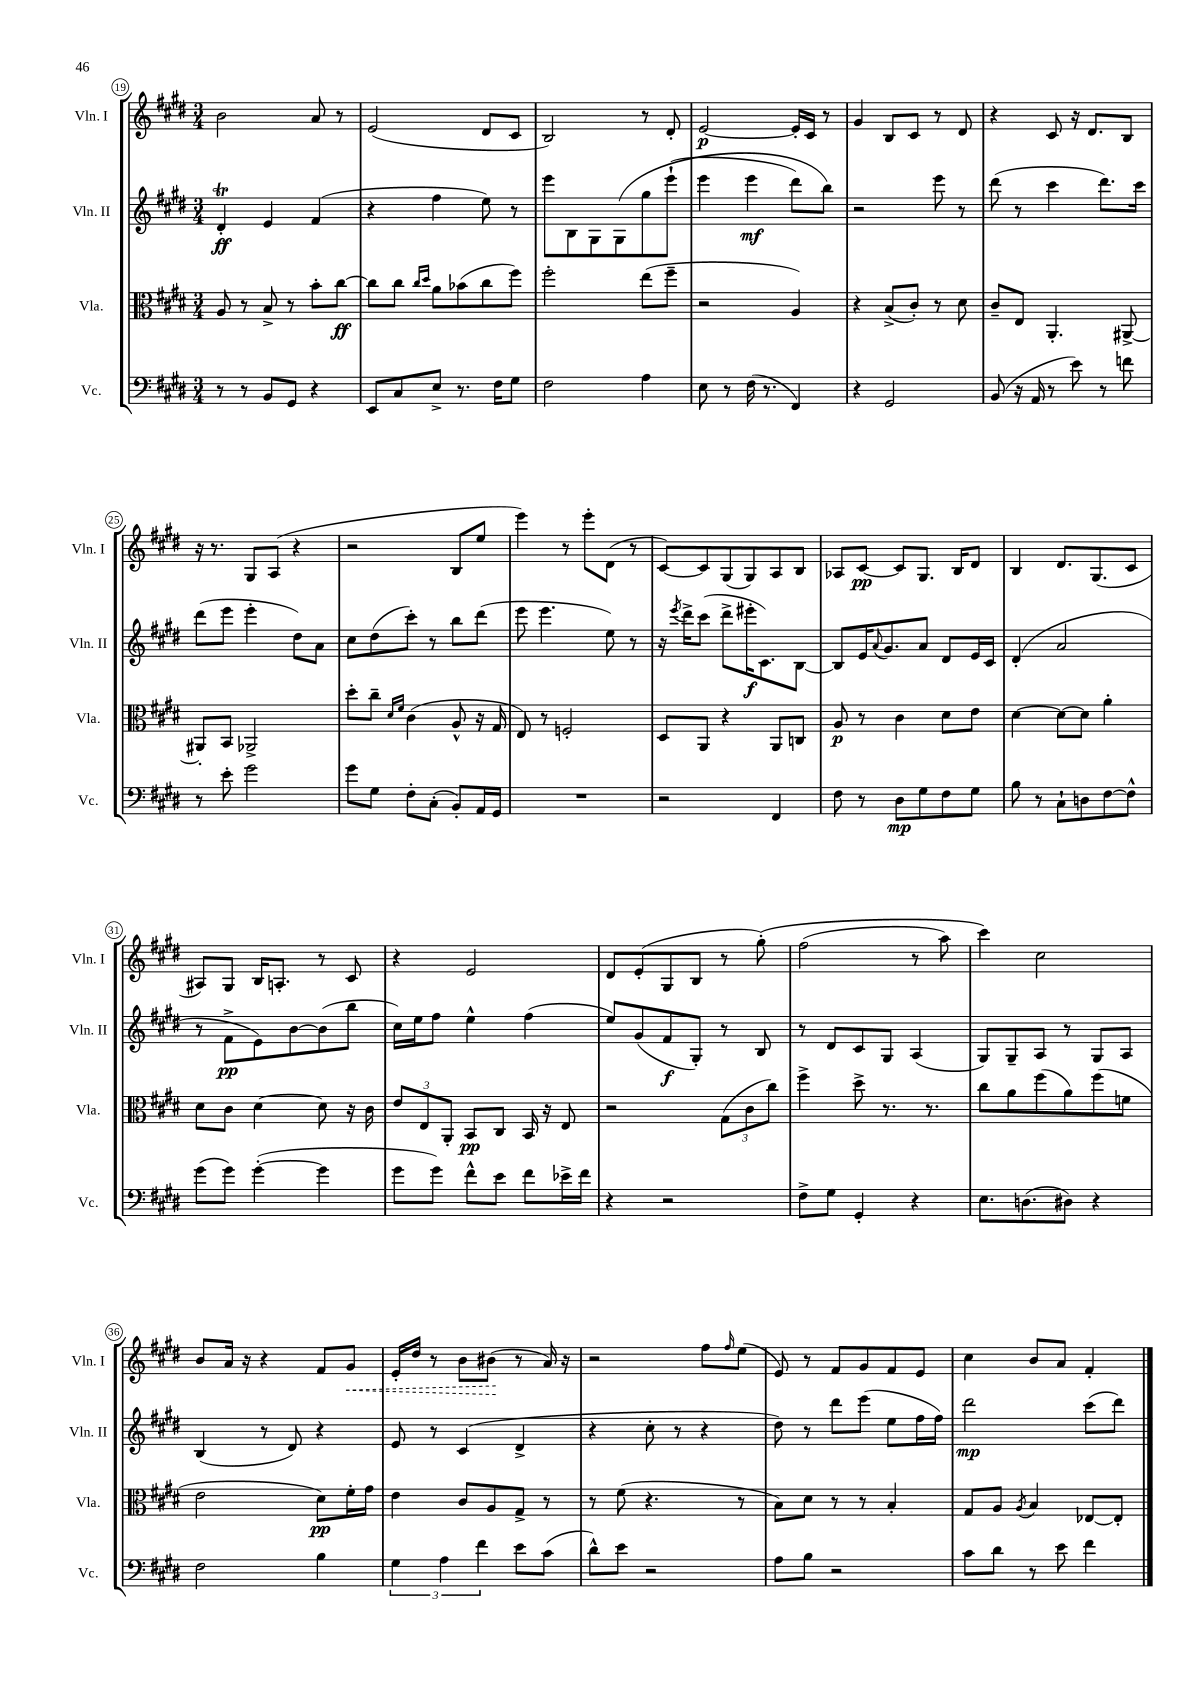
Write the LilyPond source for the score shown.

<<
\new StaffGroup <<
\new Staff = "s0" \with { instrumentName = "Vln. I" shortInstrumentName = "Vln. I" } {
    \clef treble \key e \major \numericTimeSignature \time 3/4
    b'2 a'8 r8 |
    e'2( dis'8 cis'8 |
    b2) r8 dis'8-. |
    e'2~\p e'16-. cis'16 r8 |
    gis'4 b8 cis'8 r8 dis'8 |
    r4 cis'8 r16 dis'8. b8 |
    r16 r8. gis8 a8( r4 |
    r2 b8 e''8 |
    e'''4) r8 e'''8-. dis'8( r8 |
    cis'8~) cis'8 gis8( gis8) a8 b8 |
    aes8 cis'8~\pp cis'8 gis8. b16 dis'8 |
    b4 dis'8. gis8.( cis'8 |
    ais8) gis8 b16 a8.-. r8 cis'8 |
    r4 e'2 |
    dis'8 e'8-.( gis8 b8 r8 gis''8-.)\( |
    fis''2( r8 a''8) |
    cis'''4\) cis''2 |
    b'8 a'16 r16 r4 fis'8 \once \override Hairpin.style = #'dashed-line gis'8\< |
    e'16-. dis''16 r8 b'8 bis'8\!( r8 a'16) r16 |
    r2 fis''8 \grace { fis''16 } e''8( |
    e'8) r8 fis'8 gis'8 fis'8 e'8 |
    cis''4 b'8 a'8 fis'4-. \bar "|." |
}
\new Staff = "s1" \with { instrumentName = "Vln. II" shortInstrumentName = "Vln. II" } {
    \clef treble \key e \major \numericTimeSignature \time 3/4
    dis'4-.\trill\ff e'4 fis'4( |
    r4 fis''4 e''8) r8 |
    e'''8 b8 gis8 gis8\( gis''8 e'''8-!( |
    e'''4 e'''4\mf dis'''8) b''8\) |
    r2 e'''8 r8 |
    dis'''8( r8 cis'''4 dis'''8.) cis'''16 |
    dis'''8( e'''8 e'''4-. dis''8) a'8 |
    cis''8 dis''8( cis'''8-.) r8 b''8 dis'''8( |
    e'''8 e'''4. e''8) r8 |
    r16 \acciaccatura { e'''8 } dis'''16-> cis'''8( dis'''8-> eis'''16-.\f cis'8.) b8~ |
    b8 e'16 \appoggiatura { a'8 } gis'8. a'8 dis'8 e'16 cis'16 |
    dis'4-.( a'2 |
    r8 fis'8->\pp e'8) b'8~ b'8( b''8 |
    cis''16) e''16 fis''8 e''4-^ fis''4( |
    e''8) gis'8( fis'8\f gis8-.) r8 b8 |
    r8 dis'8 cis'8 gis8 a4( |
    gis8) gis8-- a8 r8 gis8 a8 |
    b4( r8 dis'8) r4 |
    e'8 r8 cis'4( dis'4-> |
    r4 cis''8-. r8 r4 |
    dis''8) r8 dis'''8 e'''8( e''8 fis''16 fis''16) |
    dis'''2\mp cis'''8( dis'''8) \bar "|." |
}
\new Staff = "s2" \with { instrumentName = "Vla." shortInstrumentName = "Vla." } {
    \clef alto \key e \major \numericTimeSignature \time 3/4
    a8 r8 b8-> r8 b'8-. cis''8~\ff |
    cis''8 cis''8 \grace { cis''16 dis''16 } a'8 bes'8( cis''8 fis''8) |
    fis''2-. e''8( fis''8-- |
    r2 a4) |
    r4 b8->( cis'8-.) r8 dis'8 |
    cis'8-- e8 a,4.-. ais,8~-> |
    ais,8-. b,8 aes,2-> |
    dis''8-. cis''8-- \grace { dis'16 fis'16 } cis'4( a8-^ r16 gis16 |
    e8) r8 f2-. |
    dis8 a,8 r4 a,8 c8 |
    a8\p r8 cis'4 dis'8 e'8 |
    dis'4~ dis'8~ dis'8 a'4-. |
    dis'8 cis'8 dis'4~ dis'8 r16 cis'16 |
    \tuplet 3/2 { e'8 e8 a,8-. } b,8\pp cis8 b,16 r16 e8 |
    r2 \tuplet 3/2 { gis8( cis'8 cis''8) } |
    fis''4-> dis''8-> r8. r8. |
    cis''8 a'8 fis''8( a'8) fis''8( f'8 |
    e'2 dis'8\pp) fis'16-. gis'16 |
    e'4 cis'8 a8 gis8-> r8 |
    r8 fis'8( r4. r8 |
    b8) dis'8 r8 r8 b4-. |
    gis8 a8 \acciaccatura { a8 } b4 ees8~ ees8-. \bar "|." |
}
\new Staff = "s3" \with { instrumentName = "Vc." shortInstrumentName = "Vc." } {
    \clef bass \key e \major \numericTimeSignature \time 3/4
    r8 r8 b,8 gis,8 r4 |
    e,8 cis8 e8-> r8. fis16 gis8 |
    fis2 a4 |
    e8 r8 fis16( r8. fis,4) |
    r4 gis,2 |
    b,8( r16 a,16 r8 e'8) r8 f'8 |
    r8 e'8-. gis'2 |
    gis'8 gis8 fis8-. cis8-.( b,8-.) a,16 gis,16 |
    R2. |
    r2 fis,4 |
    fis8 r8 dis8\mp gis8 fis8 gis8 |
    b8 r8 cis8-! d8 fis8~ fis8-^ |
    gis'8( gis'8) gis'4~-.( gis'4 |
    gis'8 gis'8) fis'8-^ e'8 fis'8 ees'16-> fis'16 |
    r4 r2 |
    fis8-> gis8 gis,4-. r4 |
    e8. d8.( dis8) r4 |
    fis2 b4 |
    \tuplet 3/2 { gis4 a4 fis'4 } e'8 cis'8( |
    dis'8-^) e'8 r2 |
    a8 b8 r2 |
    cis'8 dis'8 r8 e'8 fis'4 \bar "|." |
}
>>
>>
\layout { \context { \Score currentBarNumber = #19 \override BarNumber.stencil = #(make-stencil-circler 0.1 0.3 ly:text-interface::print) } }
